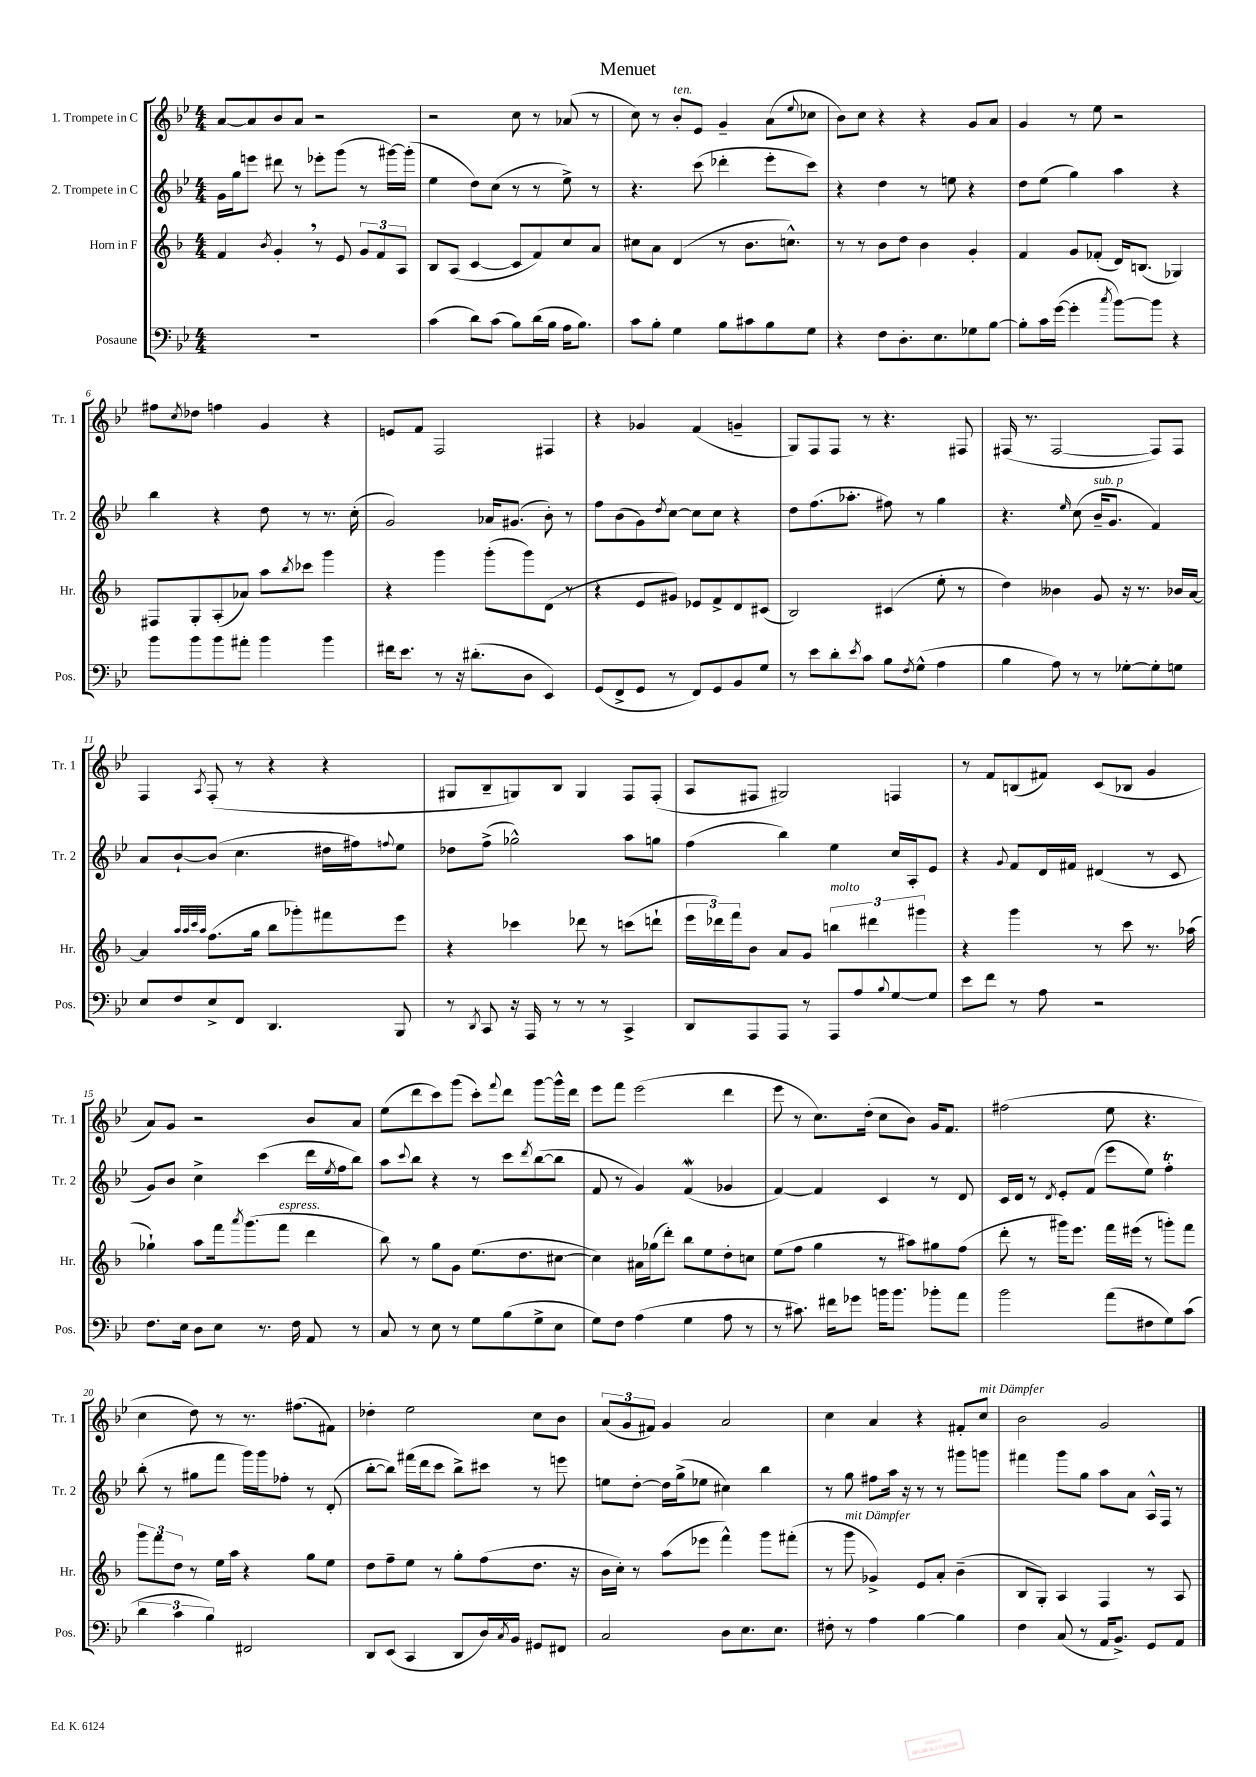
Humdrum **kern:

**kern	**kern	**kern	**kern
*part4	*part3	*part2	*part1
*staff4	*staff3	*staff2	*staff1
*I"Posaune	*I"Horn in F	*I"2. Trompete in C	*I"1. Trompete in C
*I'Pos.	*I'Hr.	*I'Tr. 2	*I'Tr. 1
*clefF4	*clefG2	*clefG2	*clefG2
*k[b-e-]	*k[b-]	*k[b-e-]	*k[b-e-]
*M4/4	*M4/4	*M4/4	*M4/4
=1	=1	=1	=1
1r	4f/	16g\LL	[8a/L
.	.	16gg\J	.
.	.	8eeen\J	8a/]
.	8qb-/	.	.
.	4g',/	8ddd#X\	8b-/
.	.	8r	8a/J
.	8r	8eee-X'\L	2r
.	8e/	(8ggg\J	.
.	12g/L	8r	.
.	12f/	.	.
.	.	[16ggg#X\LL)	.
.	12A/J	.	.
.	.	(16ggg#'\JJ]	.
=2	=2	=2	=2
(4c\	8B-/L	4ee-\	2r
.	(8A/J	.	.
8d\L)	[4c/	8dd\L)	.
(8c\J	.	(8cc\J	.
8B-\L)	8c/L]	8r	8cc\
(16d\L	8f/)	8r	8r
16B-\JJ	.	.	.
16A\KL	8cc/	8ee-^\)	(8a-X/
8.B-\J)	.	.	.
.	8a/J	8r	8r
=3	=3	=3	=3
8c\L	8cc#X\L	4.r	8cc\)
8B-'\J	8a\J	.	8r
!	!	!	!LO:TX:a:i:t=ten.
4G\	(4d/	.	8b-'/L
.	.	(8ccc\	8e-/J
8B-\L	8r	4ddd-X'\	4g~/
8c#X\	8.b-\L	.	.
8B-\	.	8eee-'\L	(8a\L
.	8.ccn^^\J)	.	.
.	.	.	8qqee-/
8G\J	.	8ccc\J)	8cc-X\J
=4	=4	=4	=4
4r	8r	4r	8b-\L)
.	8r	.	8cc\J
8F\L	8b-\L	4dd\	4r
8.D'\	8dd\J	.	.
.	4b-\	8r	4r
8.E-\	.	.	.
.	.	8een\	.
8G-X\	4g'/	4r	8g/L
[8B-\J	.	.	8a/J
=5	=5	=5	=5
8B-'\L]	4f/	8dd\L	4g/
16c\L	.	(8ee-\J	.
([16g\JJ	.	.	.
4g'\]	8g/L	4gg\)	8r
.	(8f-X'/J	.	8ee-\
8qcc/	.	.	.
[8b-\L)	16d/KL)	4aa\	2r
.	(8.Bn/J	.	.
8b-\J]	.	.	.
4r	4G-X/)	4r	.
!!LO:LB:g=z
=6	=6	=6	=6
8b-\L	8F#X/L	4bb-\	8ff#X\L
.	.	.	8qcc/
8b-\	8G'/	.	8dd-X\J
8b-\	(8A'/	4r	4ffn\
8a#X'\J	8a-X/J)	.	.
4b-\	8aa\L	8dd\	4g/
.	8qbb-/	.	.
.	8ccc-X\J	8r	.
4b-\	4ggg\	8.r	4r
.	.	(16cc'\	.
=7	=7	=7	=7
16f#X\KL	4r	2g/)	8en/L
8.e-\J	.	.	.
.	.	.	8f/J
8r	4ggg\	.	2F/
16r	.	.	.
(8.d#X'\L	.	.	.
.	(8ggg'\L	16a-X/KL	.
.	.	(8.g#X/J	.
8D\J	8ggg\)	.	.
4EE-/)	(8d\J	8b-'\)	4F#X/
.	8r	8r	.
=8	=8	=8	=8
(8GG/L	4r	8ff\L	4r
8FF^/	.	(8b-\	.
8GG/J	8e/L	8g\)	4g-X/
.	.	8qdd/	.
8r	8g#X/J)	[8cc\J	.
8FF/L)	8e-X/L	8cc\L]	(4f/
8GG/	8f^/	8cc\J	.
8BB-/	8d/	4r	4gn~/
8G/J	(8c#X/J	.	.
=9	=9	=9	=9
8r	2B-/)	8dd\L	8G/L)
8e-\L	.	(8.ff\	8F/
8d'\	.	.	8F/J
.	.	8.aa-X'\J	.
8qe-/	.	.	.
8c\J	.	.	8r
8B-\L	(4c#X/	8ff#X\)	4.r
8qF/	.	.	.
(8G^^\J	.	8r	.
4A\	8ee'\	4gg\	.
.	8r	.	8F#X/
=10	=10	=10	=10
4B-\	4dd\)	4.r	(16F#X/
.	.	.	8.r
8A\)	4b--X\	.	[2F#/
.	.	16qqee-/	.
8r	.	(8cc\	.
!	!	!LO:TX:a:i:t=sub. p	!
8r	8g/	16b-~/KL	.
.	.	8.g/J	.
[8G-X'\L	16r	.	.
.	8.r	.	.
8G-'\]	.	4f/)	8F#/L])
8Gn\J	16b-X/LL	.	8F#/J
.	[16a/JJ	.	.
!!LO:LB:g=z
=11	=11	=11	=11
8E-/L	4a/]	8a/L	4F/
8F/	.	[8b-`/	.
.	32qqaa/LLL	.	.
.	32qqaa/	.	.
.	32qqccc/	.	.
.	32qqaa/JJJ	.	8qA/
8E-^/	(8.ff\L	(8b-/J]	(8F'/
8FF/J	.	4.cc\	8r
.	16gg\Jk	.	.
4.DD/	8bb-\L	.	4r
.	8ggg-X'\)	.	.
.	8fff#X\	16dd#X\LL	4r
.	.	16ff#X\J)	.
.	.	8qqffn/	.
8BBB-/	8eee\J	8ee-\J	.
=12	=12	=12	=12
8r	4r	8dd-X\L	8G#X/L
8qDD/	.	.	.
8CC/	.	(8ff^\J	8B-~/
16r	4ccc-X\	2gg-X^^\)	8Gn/)
16AAA/	.	.	.
8r	.	.	8B-/J
8r	8ddd-X\	.	4G/
8r	8r	.	.
4CC^/	(8cccn\L	8aa\L	8F/L
.	8dddn`\J	8ggn\J	(8F'/J
=13	=13	=13	=13
8DD/L	24eee\LL	(4ff\	8A/L
.	24ddd-X\)	.	.
.	24fff\J	.	.
8AAA/	8b-\J	.	8F#X/J
8AAA/J	8a/L	4bb-\)	2G#X/)
8r	8g/J	.	.
!	!LO:TX:a:i:t=molto	!	!
8AAA/L	6bbn\	4ee-\	.
8A/	.	.	.
.	6ddd#X\	.	.
8qqB-/	.	.	.
[8G/	.	16cc/LL	4Fn/
.	.	16A'/J	.
.	6ggg#X\	.	.
8G/J]	.	8e-/J	.
=14	=14	=14	=14
8e-\L	4r	4r	8r
8f\J	.	.	8f/L
.	.	8qqg/	.
8r	4ggg\	8f/L	(8Bn/
8A\	.	16d/L	8f#X/J)
.	.	16f#X/JJ	.
2r	8r	(4d#X/	(8c/L
.	8ccc\	.	8B-X/J
.	8.r	8r	4g/
.	.	8c/	.
.	(16aa-X\	.	.
!!LO:LB:g=z
=15	=15	=15	=15
8.F\L	4gg-X`\)	8g/L)	8a/L)
.	.	8b-/J	8g/J
16E-\Jk	.	.	.
8D\L	8aa\L	4cc^\	2r
8E-\J	16fff\k	.	.
.	8qaaa/	.	.
.	(8.ggg\	.	.
8.r	.	(4ccc\	.
!	!LO:TX:a:i:t=espress.	!	!
.	8fff\J	.	.
16F\	.	.	.
8AA/	4ddd\	16ddd\LL	8b-/L
.	.	8qee-/	.
.	.	16ff\J	.
8r	.	8bb-\J)	8a/J
=16	=16	=16	=16
8C/	8bb-\)	8aa\L	(8ee-\L
.	.	8qqccc/	.
8r	8r	8bb-\J	8ddd\
8E-\	8gg\L	4r	8ccc\)
8r	8g\J	.	(8ggg\J
8G\L	(8.ee\L	8r	8ccc'\L)
.	.	.	8qqfff/
(8B-\	.	8ccc\L	8ddd\J
.	8.dd\	.	.
.	.	8qddd/	.
8G^\	.	([8bb-\	[8ggg\L
8E-\J	[8cc#X\J	8bb-\J]	16ggg^^\L]
.	.	.	16ddd\JJ
=17	=17	=17	=17
8G\L)	4cc#\])	8f/	8eee-\L
8F\J	.	8r	8fff\J
(4A\	16a#X\LL	4g/)	(2eee-\
.	(16gg-X\J	.	.
.	8ddd'\J)	.	.
4G\	8bb-\L	(4fW/	.
.	8ee\	.	.
8A\	8dd'\	4g-X/	4ddd\
8r	8ccn\J	.	.
=18	=18	=18	=18
8r	(8ee\L	[4f/)	8eee-\
8.c#X\)	8ff\J	.	8r
.	4gg\	4f/]	8.cc\L)
16f#X\KL	.	.	.
8g-X\J	.	.	.
.	.	.	(16dd'\Jk
16bn\KL	8r	4c/	8cc\L
8.b\J	.	.	.
.	8aa#X\L)	.	8b-\J)
8b-X'\L	8gg#X\	8r	16g/KL
.	.	.	8.f/J
8a\J	(8ff\J	8d/	.
=19	=19	=19	=19
2b-\	8ddd'\	16c/LL	(2ff#X\
.	.	16d/JJ	.
.	8r	8r	.
.	.	8qd/	.
.	16ggg#X\KL)	8e-'/L	.
.	8.eee\J	.	.
.	.	(8f/J	.
(8a\L	16fff\LL	8eee-\L	8ee-\
.	(16eee#X\JJ	.	.
8F#X\	8r	8ee-\J)	4.r
8G\)	8gggn'\L)	4ffT'\	.
(8c\J	8fff\J	.	.
!!LO:LB:g=z
=20	=20	=20	=20
6d\	12ggg\L	(8bb-'\	4cc\
.	12fff\	.	.
.	.	8r	.
6c\	12dd\J	.	.
.	8r	8gg#X\L	8dd\)
6B-\)	.	.	.
.	16ee\LL	8fff\J	8r
.	16aa\JJ	.	.
2FF#X/	4r	16ggg\LL)	8.r
.	.	16ggg\J	.
.	.	8ff-X'\J	.
.	.	.	(8.ff#X\L
.	8gg\L	8r	.
.	8ee\J	(8d'/	8f#X\J)
=21	=21	=21	=21
8DD/L	8dd\L	[8bb-'\L	4dd-X'\
(8EE-/J	8ff~\	8bb-\J])	.
4CC/	8ee\J	(16fff#X\LL	2ee-\
.	.	16ddd\J	.
.	8r	8ccc\J	.
8DD/L	8gg'\L	8bb-^\L)	.
16D/L)	(8ff\	8ccc#X\J	.
8qC/	.	.	.
16BB-/JJ	.	.	.
8GG#X/L	8.dd\J	8r	8cc\L
8FF#X/J	.	8eeen\	8b-\J
.	16r	.	.
=22	=22	=22	=22
2C/	16b-\LL	8een\L	(12a/L
.	16cc'\JJ)	.	.
.	.	.	12g/
.	8r	[8dd'\J	.
.	.	.	12f#X/J)
.	(8aa\L	16dd\LL]	4g/
.	.	(16gg^\J	.
.	8eee-X\J	8ee-X\J	.
8D\L	4fff^^\)	4cc#X\)	2a/
8.E-\	.	.	.
.	8ggg\L	4bb-\	.
8.E-\J	.	.	.
.	(8fff#X'\J	.	.
=23	=23	=23	=23
8F#X'\	8r	8r	4cc\
!	!LO:TX:a:i:t=mit Dämpfer	!	!
8r	8ggg\	8gg\	.
4A\	4g-X^/)	8ff#X\L	4a/
.	.	16aa\Jk	.
.	.	16r	.
[4B-\	8e/L	8r	4r
.	8a'/J	8r	.
4B-\]	(4b-~\	8ggg#X\L	8f#X'/L
!	!	!	!LO:TX:a:i:t=mit Dämpfer
.	.	8gggn\J	8cc/J
=24	=24	=24	=24
4F\	8B-/L	4fff#X\	2b-\
.	8G'/J)	.	.
(8C/	4A/	8ggg\L	.
8r	.	8gg\J	.
16AA/KL	4F/	8aa\L	2g/
8.BB-^/J)	.	.	.
.	.	8a\J	.
8GG/L	8r	16A^^/LL	.
.	.	16F/JJ	.
8AA/J	8A/	8r	.
==	==	==	==
*-	*-	*-	*-
